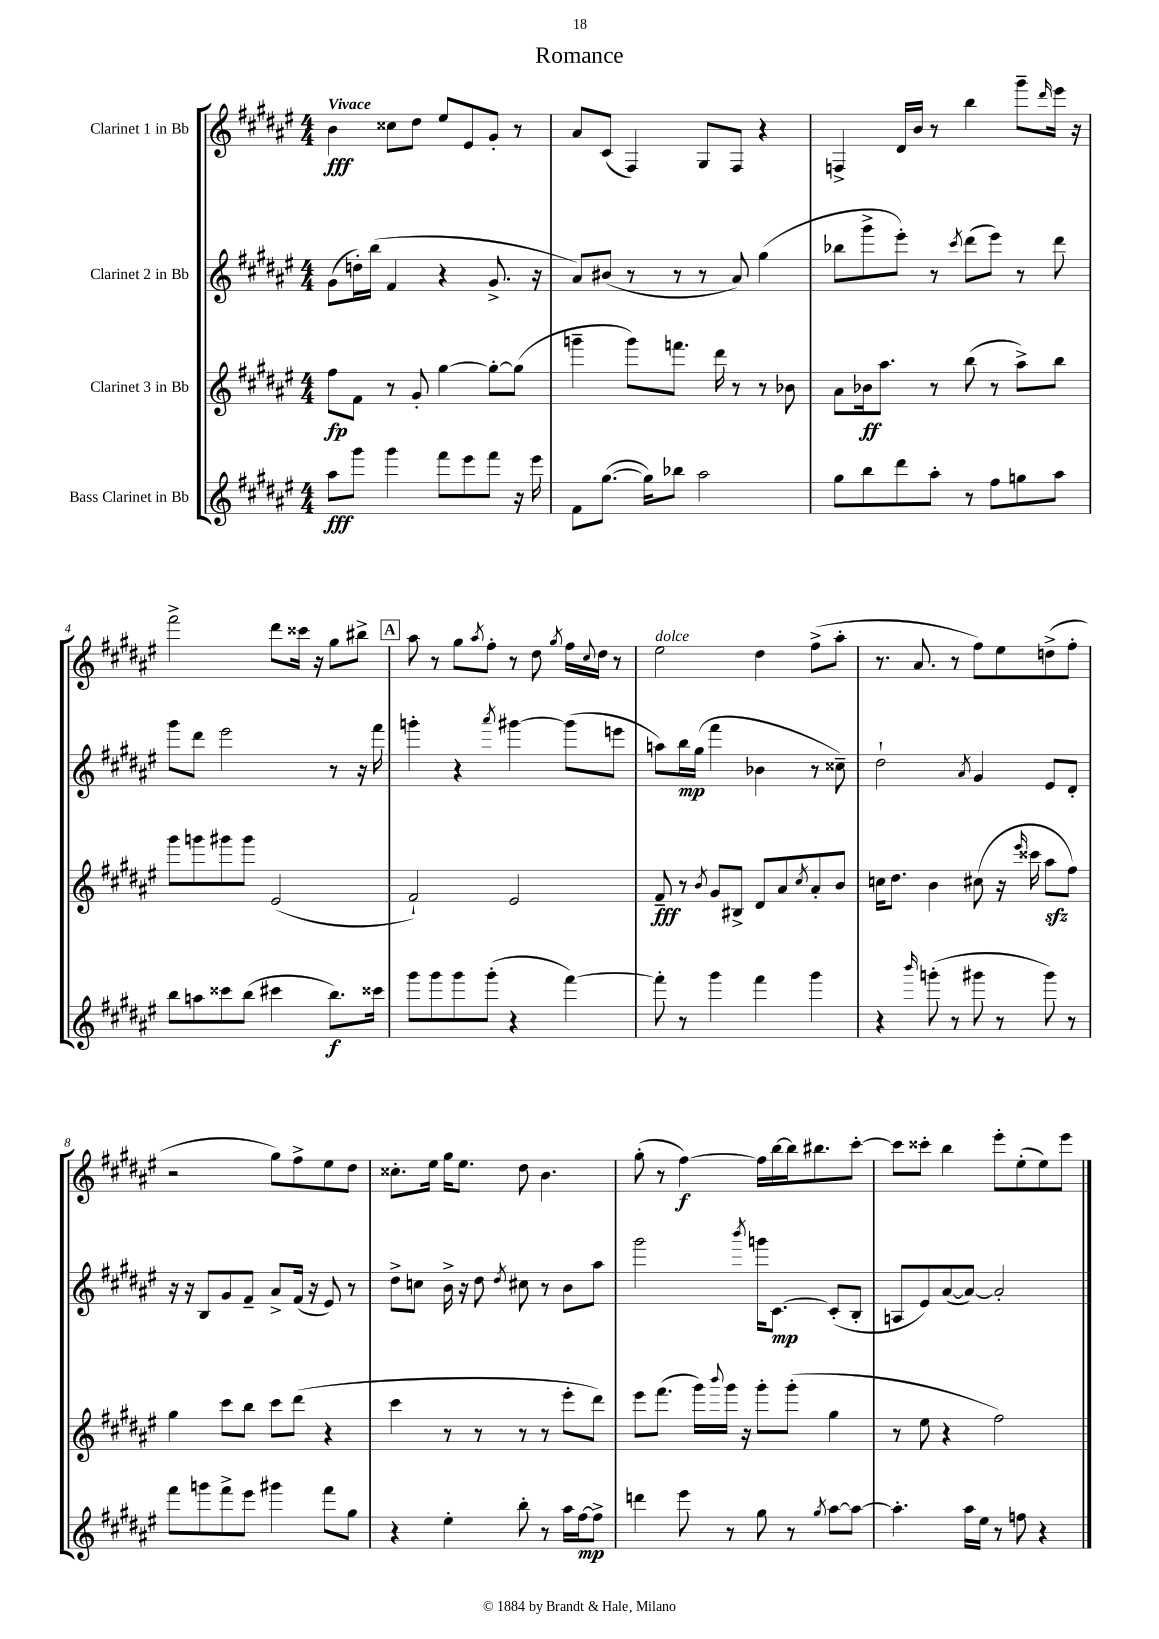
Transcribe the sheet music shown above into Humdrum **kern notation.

**kern	**kern	**kern	**kern
*staff4	*staff3	*staff2	*staff1
*clefG2	*clefG2	*clefG2	*clefG2
*k[f#c#g#d#a#e#]	*k[f#c#g#d#a#e#]	*k[f#c#g#d#a#e#]	*k[f#c#g#d#a#e#]
*M4/4	*M4/4	*M4/4	*M4/4
8aa#	8ff#	(8g#	4b
8ggg#	8f#	16dd')	.
.	.	(16bb	.
4ggg#	8r	4f#	8cc##
.	8g#'	.	8dd#
8fff#	[4gg#	4r	8ee#
8eee#	.	.	8e#
8fff#	8gg#'_	8.g#^	8g#'
16r	(8gg#]	.	8r
16eee#	.	16r	.
=	=	=	=
8f#	4ggg~	8a#)	8a#
([8.gg#	.	(8b#	(8c#
.	8ggg)	8r	4F#)
16gg#])	.	.	.
8bb-	8.fff	8r	.
2aa#	.	8r	8G#
.	16ddd#	.	.
.	8r	8a#)	8F#
.	8r	(4gg#	4r
.	8b-	.	.
=	=	=	=
8gg#	8a#	8bb-	4F^
8bb	16b-	8ggg#^	.
.	8.aa#	.	.
8ddd#	.	8eee#')	16d#
.	.	.	16b
8aa#'	8r	8r	8r
.	.	8qccc#	.
8r	(8bb	(8ddd#	4bb
8ff#	8r	8eee#)	.
8gg	8aa#^)	8r	8ggg#~
.	.	.	16qqddd#
8aa#	8bb	8ddd#	16eee#
.	.	.	16r
=	=	=	=
8bb	8ggg#	8ggg#	2fff#^
8aa	8ggg	8ddd#	.
8ccc##	8ggg#	2eee#	.
(8bb	8ggg#	.	.
4ccc#	(2e#	.	8ddd#
.	.	.	16ccc##
.	.	.	16r
8.bb)	.	8r	8gg#
.	.	16r	8bb#^
16ccc##	.	16fff#	.
=	=	=	=
8ggg#	2f#`)	4ggg'	8aa#
8ggg#	.	.	8r
8ggg#	.	4r	8gg#
.	.	.	8qaa#
(8ggg#'	.	.	8ff#'
.	.	8qaaa#	.
4r	2e#	[4ggg#	8r
.	.	.	8dd#
.	.	.	8qgg#
[4fff#)	.	(8ggg#]	16ff#
.	.	.	8qqcc#
.	.	.	16dd#
.	.	8eee	8r
=	=	=	=
8fff#']	8f#~	8aa)	2ee#
8r	8r	16bb	.
.	.	(16gg#	.
.	8qb	.	.
4ggg#	8g#	4fff#	.
.	8B#^	.	.
4fff#	8d#	4b-	4dd#
.	8a#	.	.
.	8qcc#	.	.
4ggg#	8a#'	8r	(8ff#^
.	8b	8cc##~)	8aa#'
=	=	=	=
4r	16cc	2dd#`	8.r
.	8.dd#	.	.
.	.	.	8.a#
16qqbbb	.	.	.
(8ggg'	4b	.	.
8r	.	.	8r
.	.	8qa#	.
8ggg#	(8cc#	4g#	8ff#)
8r	16r	.	8ee#
.	16qqeee#	.	.
.	16ccc##	.	.
8ggg#)	8aa#	8e#	(8dd^
8r	8ff#)	8d#'	8ff#'
=	=	=	=
8fff#	4gg#	16r	2r
.	.	16r	.
8ggg	.	8B	.
8fff#^	8ccc#	8g#	.
8eee#	8bb	8f#~	.
4ggg#	8ccc#	8a#^	8gg#)
.	(8ddd#	(16f#	8ff#^
.	.	16r	.
8fff#	4r	8e#)	8ee#
8gg#	.	8r	8dd#
=	=	=	=
4r	4ccc#	8dd#^	8.cc##'
.	.	8cc	.
.	.	.	16ee#
4ee#'	8r	16b^	16gg#
.	.	16r	8.ee#
.	8r	8dd#	.
.	.	8qdd#	.
8bb'	8r	8cc#	8dd#
8r	8r	8r	4.b
16aa#	8eee#'	8b	.
[16ff#	.	.	.
8ff#^]	8ddd#)	8aa#	.
=	=	=	=
4ddd	8eee#	2ggg#	(8gg#'
.	(8.fff#	.	8r
8eee#	.	.	[4ff#)
.	16ggg#)	.	.
.	8qqbbb	.	.
8r	16ggg#	.	.
.	16r	.	.
.	.	8qbbb	.
8gg#	8ggg#'	16ggg	16ff#]
.	.	[8.c#	[16bb
8r	(8ggg#'	.	16bb]
.	.	.	8.bb#
8qgg#	.	.	.
[8aa#	4gg#	(8c#']	.
8aa#_	.	8B'	[8ccc#'
=	=	=	=
4.aa#']	8r	8A	8ccc#]
.	8ee#	8e#)	8ccc##'
.	4r	([8a#	4bb
16aa#	.	8a#_)	.
16ee#	.	.	.
8r	2ff#)	2a#']	8eee#'
8ff	.	.	(8ee#'
4r	.	.	8ee#)
.	.	.	8eee#
==	==	==	==
*-	*-	*-	*-
